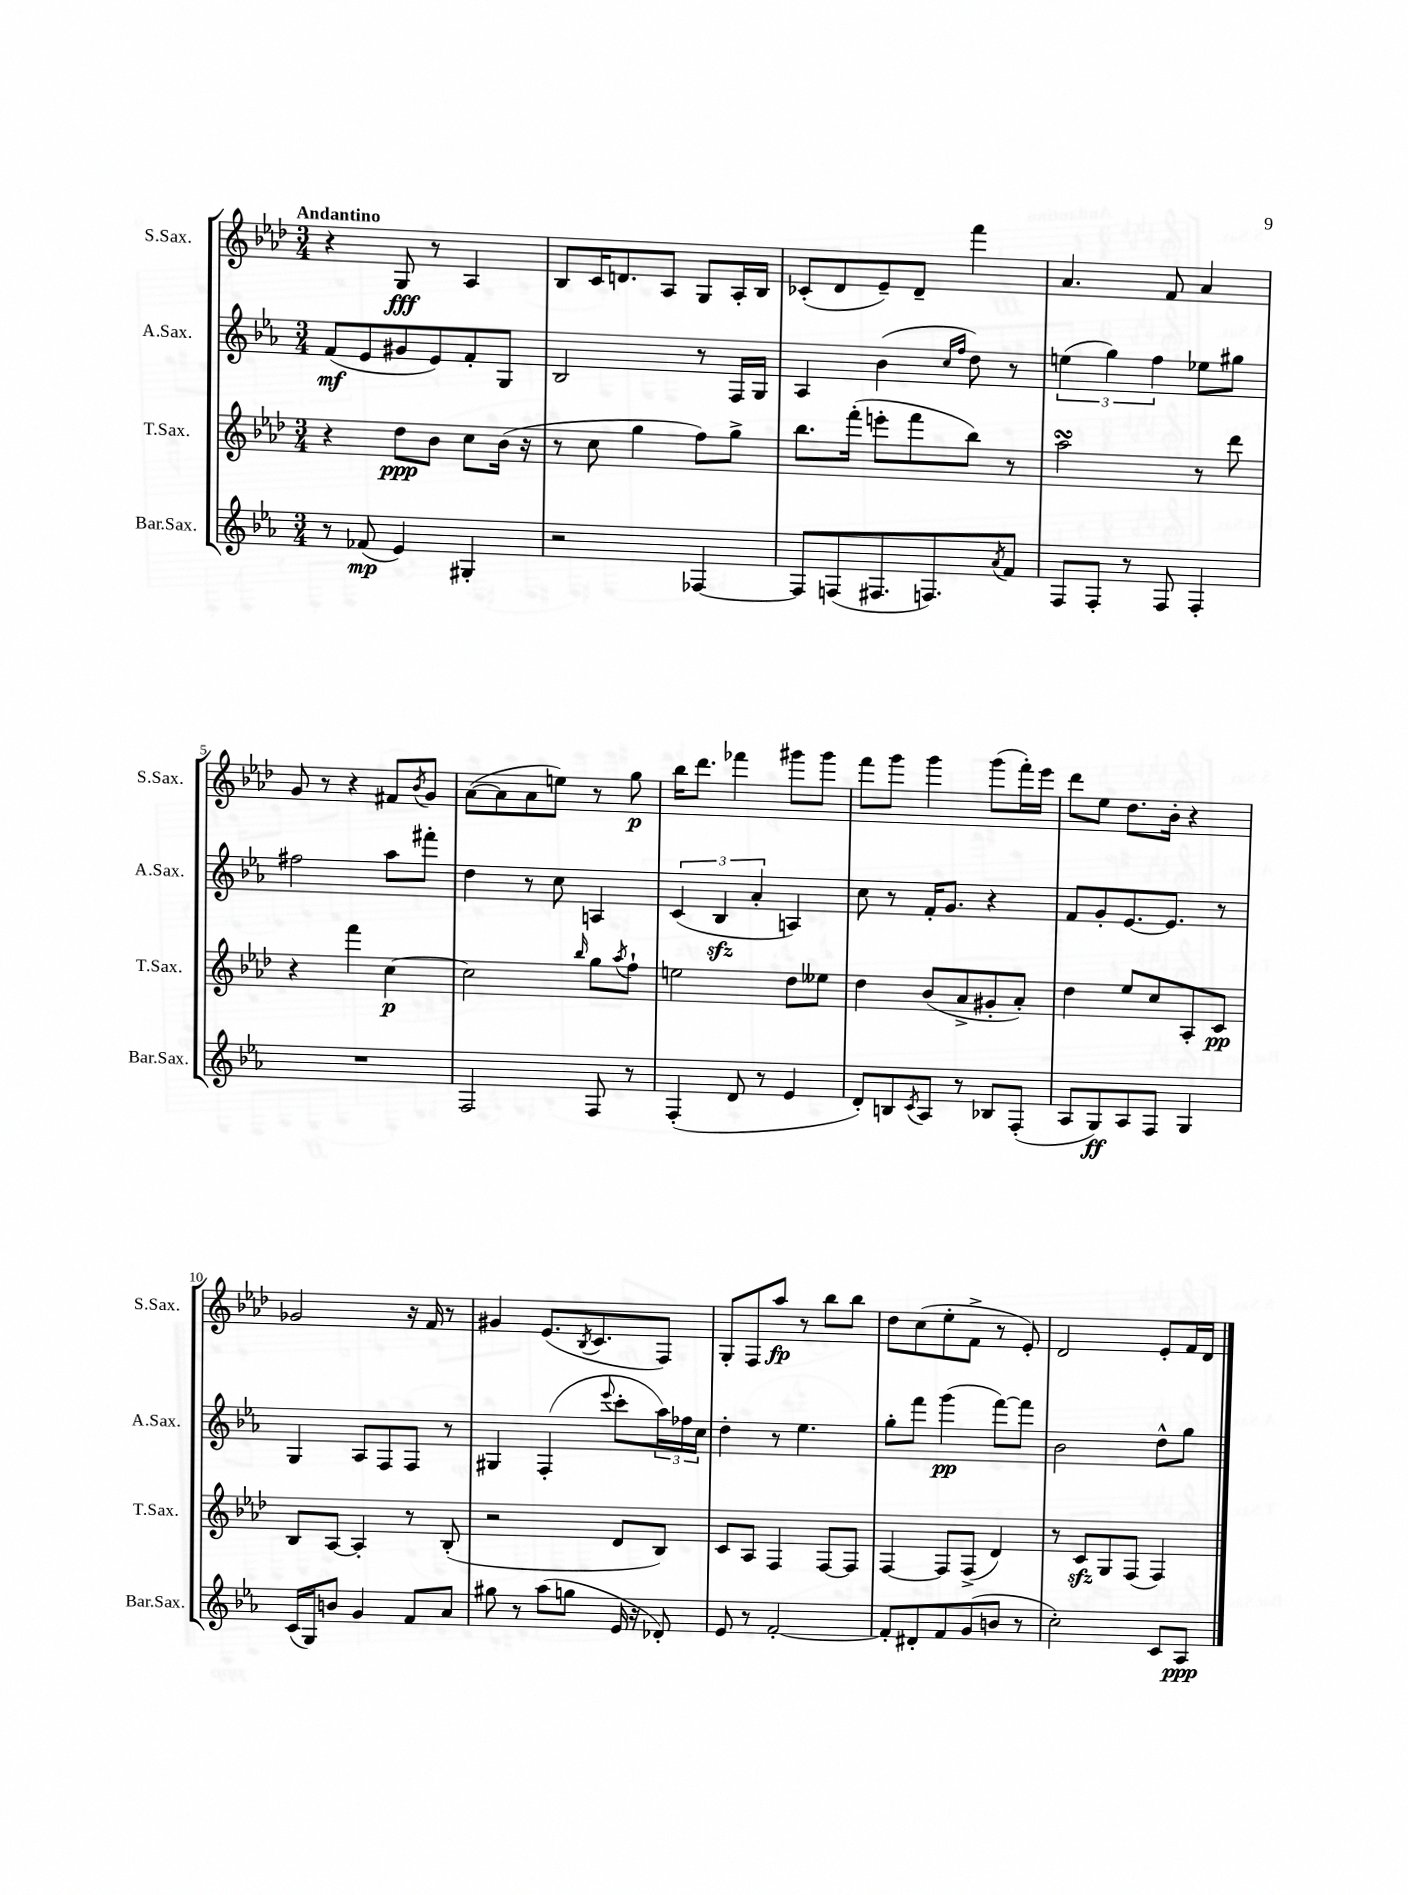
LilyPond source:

<<
\new StaffGroup <<
\new Staff = "s0" \with { instrumentName = "S.Sax." shortInstrumentName = "S.Sax." } {
    \clef treble \key aes \major \numericTimeSignature \time 3/4 \tempo "Andantino"
    r4 g8\fff r8 aes4 |
    bes8 c'16 d'8. aes8 g8 aes16-. bes16 |
    ces'8-.( des'8 ees'8--) des'8-- f'''4 |
    aes'4. f'8 aes'4 |
    g'8 r8 r4 fis'8 \acciaccatura { bes'8 } g'8 |
    aes'8~( aes'8 aes'8 e''8) r8 g''8\p |
    bes''16 des'''8. fes'''4 gis'''8 gis'''8 |
    f'''8 g'''8 g'''4 g'''8( f'''16-.) ees'''16 |
    des'''8 ees''8 des''8. bes'16-. r4 |
    ges'2 r16 f'16 r8 |
    gis'4 ees'8.( \acciaccatura { bes8 } c'8. f8) |
    g8-. f8 aes''8\fp r8 bes''8 bes''8 |
    des''8 c''8( ees''8-. f'8-> r8 ees'8-.) |
    des'2 ees'8-. f'16 des'16 \bar "|." |
}
\new Staff = "s1" \with { instrumentName = "A.Sax." shortInstrumentName = "A.Sax." } {
    \clef treble \key ees \major \numericTimeSignature \time 3/4
    f'8\mf( ees'8 gis'8 ees'8) f'8-. g8 |
    bes2 r8 f16 g16 |
    aes4 bes'4( \grace { c''16 f''16 } d''8) r8 |
    \tuplet 3/2 { e''4( g''4) f''4 } ees''8 gis''8 |
    fis''2 aes''8 fis'''8-. |
    d''4 r8 c''8 a4 |
    \tuplet 3/2 { c'4( bes4\sfz aes'4-. } a4) |
    c''8 r8 f'16-. g'8. r4 |
    f'8 g'8-. ees'8.~ ees'8. r8 |
    g4 aes8 f8 f8 r8 |
    gis4 f4-.( \appoggiatura { ees'''8 } c'''8-. \tuplet 3/2 { aes''16) fes''16 c''16 } |
    d''4-. r8 ees''4. |
    g''8-. f'''8 g'''4\pp( f'''8~) f'''8 |
    bes'2 d''8-^ g''8 \bar "|." |
}
\new Staff = "s2" \with { instrumentName = "T.Sax." shortInstrumentName = "T.Sax." } {
    \clef treble \key aes \major \numericTimeSignature \time 3/4
    r4 des''8\ppp bes'8 c''8 bes'16( r16 |
    r8 c''8 g''4 f''8) g''8-> |
    bes''8. f'''16-.( e'''8-. f'''8 bes''8) r8 |
    aes''2\turn r8 des'''8 |
    r4 f'''4 c''4~\p |
    c''2 \grace { bes''16 } g''8 \acciaccatura { aes''8 } f''8-! |
    e''2 des''8 eeses''8 |
    des''4 bes'8( aes'8-> gis'8-. aes'8-.) |
    des''4 ees''8 c''8 aes8-. c'8\pp |
    bes8 aes8~ aes4-. r8 bes8-.( |
    r2 des'8 bes8) |
    c'8 aes8 f4 f8~ f8 |
    f4~ f8 f8->( des'4) |
    r8 c'8\sfz g8 f8( f4) \bar "|." |
}
\new Staff = "s3" \with { instrumentName = "Bar.Sax." shortInstrumentName = "Bar.Sax." } {
    \clef treble \key ees \major \numericTimeSignature \time 3/4
    r8 fes'8\mp( ees'4) gis4-. |
    r2 fes4~ |
    fes8 f8( fis8. f8.) \acciaccatura { aes'8 } f'8 |
    f8 f8-. r8 f8 f4-. |
    R2. |
    f2 f8 r8 |
    f4-.( d'8 r8 ees'4 |
    d'8-.) b8 \acciaccatura { c'8 } aes8 r8 bes8 f8-.( |
    aes8 g8\ff) aes8 f8 g4 |
    c'16( g16) b'8 g'4 f'8 aes'8 |
    gis''8 r8 aes''8( g''8 ees'16 r16 des'8-.) |
    ees'8 r8 f'2~-. |
    f'8-. dis'8-. f'8 g'8( b'8 r8 |
    c''2-.) c'8 aes8\ppp \bar "|." |
}
>>
>>
